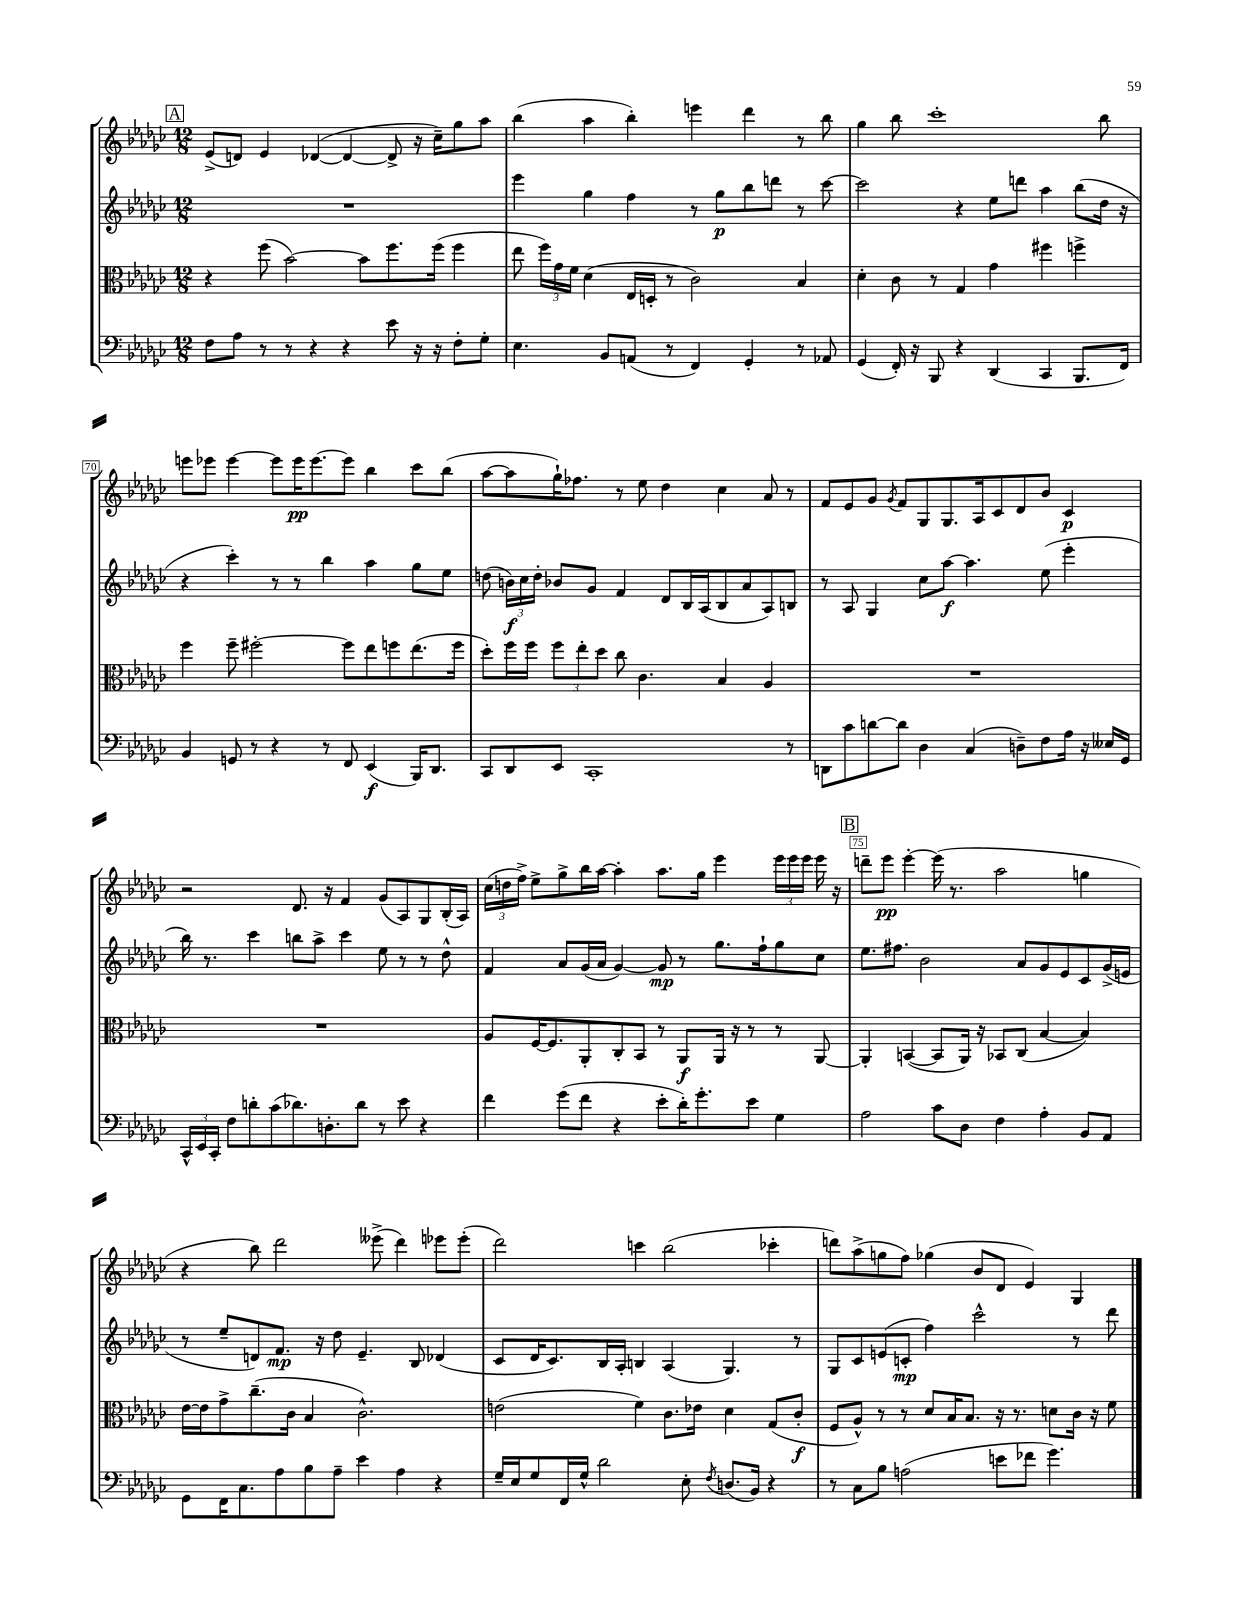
<<
\new StaffGroup <<
\new Staff = "s0" {
    \clef treble \key ges \major \numericTimeSignature \time 12/8
    \autoBeamOff \mark \markup { \box "A" } ees'8[->( d'8]) ees'4 des'4~( des'4~ des'8-> r16 ces''16[--) ges''8 aes''8] |
    bes''4( aes''4 bes''4-.) e'''4 des'''4 r8 bes''8 |
    ges''4 bes''8 ces'''1-. bes''8 |
    e'''8[ ees'''8] ees'''4~ ees'''8[ ees'''16\pp ees'''8.~ ees'''8] bes''4 ces'''8[ bes''8]( |
    aes''8[~ aes''8 ges''16-!) fes''8.] r8 ees''8 des''4 ces''4 aes'8 r8 |
    f'8[ ees'8 ges'8] \acciaccatura { ges'8 } f'8[ ges8 ges8. aes16 ces'8 des'8 bes'8] ces'4\p |
    r2 des'8. r16 f'4 ges'8[( aes8) ges8 bes16-.( aes16]) |
    \tuplet 3/2 { ces''16[( d''16 f''16]->) } ees''8[-> ges''8-> bes''16 aes''16]~ aes''4-. aes''8.[ ges''16] ees'''4 \tuplet 3/2 { ees'''16[ ees'''16 ees'''16] } ees'''16 r16 |
    \mark \markup { \box "B" } d'''8[-- ees'''8]\pp ees'''4~-. ees'''16( r8. aes''2 g''4 |
    r4 bes''8) des'''2 eeses'''8->( des'''4) ees'''8[ ees'''8]-.( |
    des'''2) c'''4 bes''2( ces'''4-. |
    d'''8[) aes''8->( g''8 f''8]) ges''4( bes'8[ des'8] ees'4) ges4 \bar "|." |
}
\new Staff = "s1" {
    \clef treble \key ges \major \numericTimeSignature \time 12/8
    \autoBeamOff \mark \markup { \box "A" } R1. |
    ees'''4 ges''4 f''4 r8 ges''8[\p bes''8 d'''8] r8 ces'''8~ |
    ces'''2 r4 ees''8[ d'''8] aes''4 bes''8[( des''16] r16 |
    r4 ces'''4-.) r8 r8 bes''4 aes''4 ges''8[ ees''8] |
    d''8( \tuplet 3/2 { b'16[\f) ces''16 d''16]-. } bes'8[ ges'8] f'4 des'8[ bes16 aes16( bes8 aes'8 aes8) b8] |
    r8 aes8 ges4 ces''8[ aes''8]~\f aes''4. ees''8( ees'''4-. |
    bes''16) r8. ces'''4 b''8[ aes''8]-> ces'''4 ees''8 r8 r8 des''8-^ |
    f'4 aes'8[ ges'16( aes'16] ges'4~) ges'8\mp r8 ges''8.[ f''16-! ges''8 ces''8] |
    \mark \markup { \box "B" } ees''8.[ fis''8.] bes'2 aes'8[ ges'8 ees'8 ces'8 ges'16->( e'16] |
    r8 ees''8[-- d'8) f'8.]\mp r16 des''8 ees'4.-- bes8 des'4( |
    ces'8[ des'16 ces'8.) bes16 aes16]-. b4 aes4( ges4.) r8 |
    ges8[ ces'8 e'8( c'8]-.\mp f''4) ces'''2-^ r8 des'''8 \bar "|." |
}
\new Staff = "s2" {
    \clef alto \key ges \major \numericTimeSignature \time 12/8
    \autoBeamOff \mark \markup { \box "A" } r4 f''8( bes'2~) bes'8[ f''8. f''16]( f''4 |
    ees''8 \tuplet 3/2 { f''16[) ges'16 f'16] } des'4( ees16[ d16]-. r8 ces'2) bes4 |
    des'4-. ces'8 r8 ges4 ges'4 fis''4 f''4-> |
    f''4 f''8-- fis''2~-. fis''8[ ees''8 f''8 ees''8.( f''16] |
    des''8[-.) f''16 f''16] \tuplet 3/2 { f''8[ ees''8-. des''8] } ces''8 ces'4. bes4 aes4 |
    R1. |
    R1. |
    aes8[ f16~ f8. aes,8-. ces8-. bes,8] r8 aes,8[\f aes,16] r16 r8 r8 aes,8~ |
    \mark \markup { \box "B" } aes,4-. b,4~( b,8[ aes,16]) r16 bes,8[ ces8]( bes4~ bes4) |
    ees'16[~ ees'16 ges'8-> ces''8.--( ces'16] bes4 ces'2.-^) |
    e'2( f'4) ces'8.[ ees'16] des'4 ges8[( ces'8]-.\f |
    f8[ aes8]-^) r8 r8 des'8[ bes16 bes8.] r16 r8. d'8[ ces'16] r16 f'8 \bar "|." |
}
\new Staff = "s3" {
    \clef bass \key ges \major \numericTimeSignature \time 12/8
    \autoBeamOff \mark \markup { \box "A" } f8[ aes8] r8 r8 r4 r4 ees'8 r16 r16 f8[-. ges8]-. |
    ees4. bes,8[ a,8]( r8 f,4) ges,4-. r8 aes,8 |
    ges,4( f,16-.) r16 bes,,8 r4 des,4( ces,4 bes,,8.[ f,16]) |
    bes,4 g,8 r8 r4 r8 f,8 ees,4\f( bes,,16[) des,8.] |
    ces,8[ des,8 ees,8] ces,1-. r8 |
    d,8[ ces'8 d'8~ d'8] des4 ces4( d8[--) f8 aes16] r16 eeses16[ ges,16] |
    \tuplet 3/2 { ces,16[-^ ees,16 ces,16]-. } f8[ d'8-. ces'8( des'8.) d8.-. des'8] r8 ees'8 r4 |
    f'4 ges'8[( f'8] r4 ees'8[-. des'16-.) ges'8.-. ees'8] ges4 |
    \mark \markup { \box "B" } aes2 ces'8[ des8] f4 aes4-. bes,8[ aes,8] |
    ges,8[ f,16 ces8. aes8 bes8 aes8]-- ees'4 aes4 r4 |
    ges16[-- ees16 ges8 f,16 ges16]-^ des'2 ees8-. \acciaccatura { f8 } d8.[( bes,16]) r4 |
    r8 ces8[ bes8] a2( e'8[ fes'8] ges'4.) \bar "|." |
}
>>
>>
\layout { \context { \Score currentBarNumber = #67 \override BarNumber.break-visibility = ##(#f #t #t) barNumberVisibility = #(every-nth-bar-number-visible 5) \override BarNumber.stencil = #(make-stencil-boxer 0.1 0.3 ly:text-interface::print) } }
